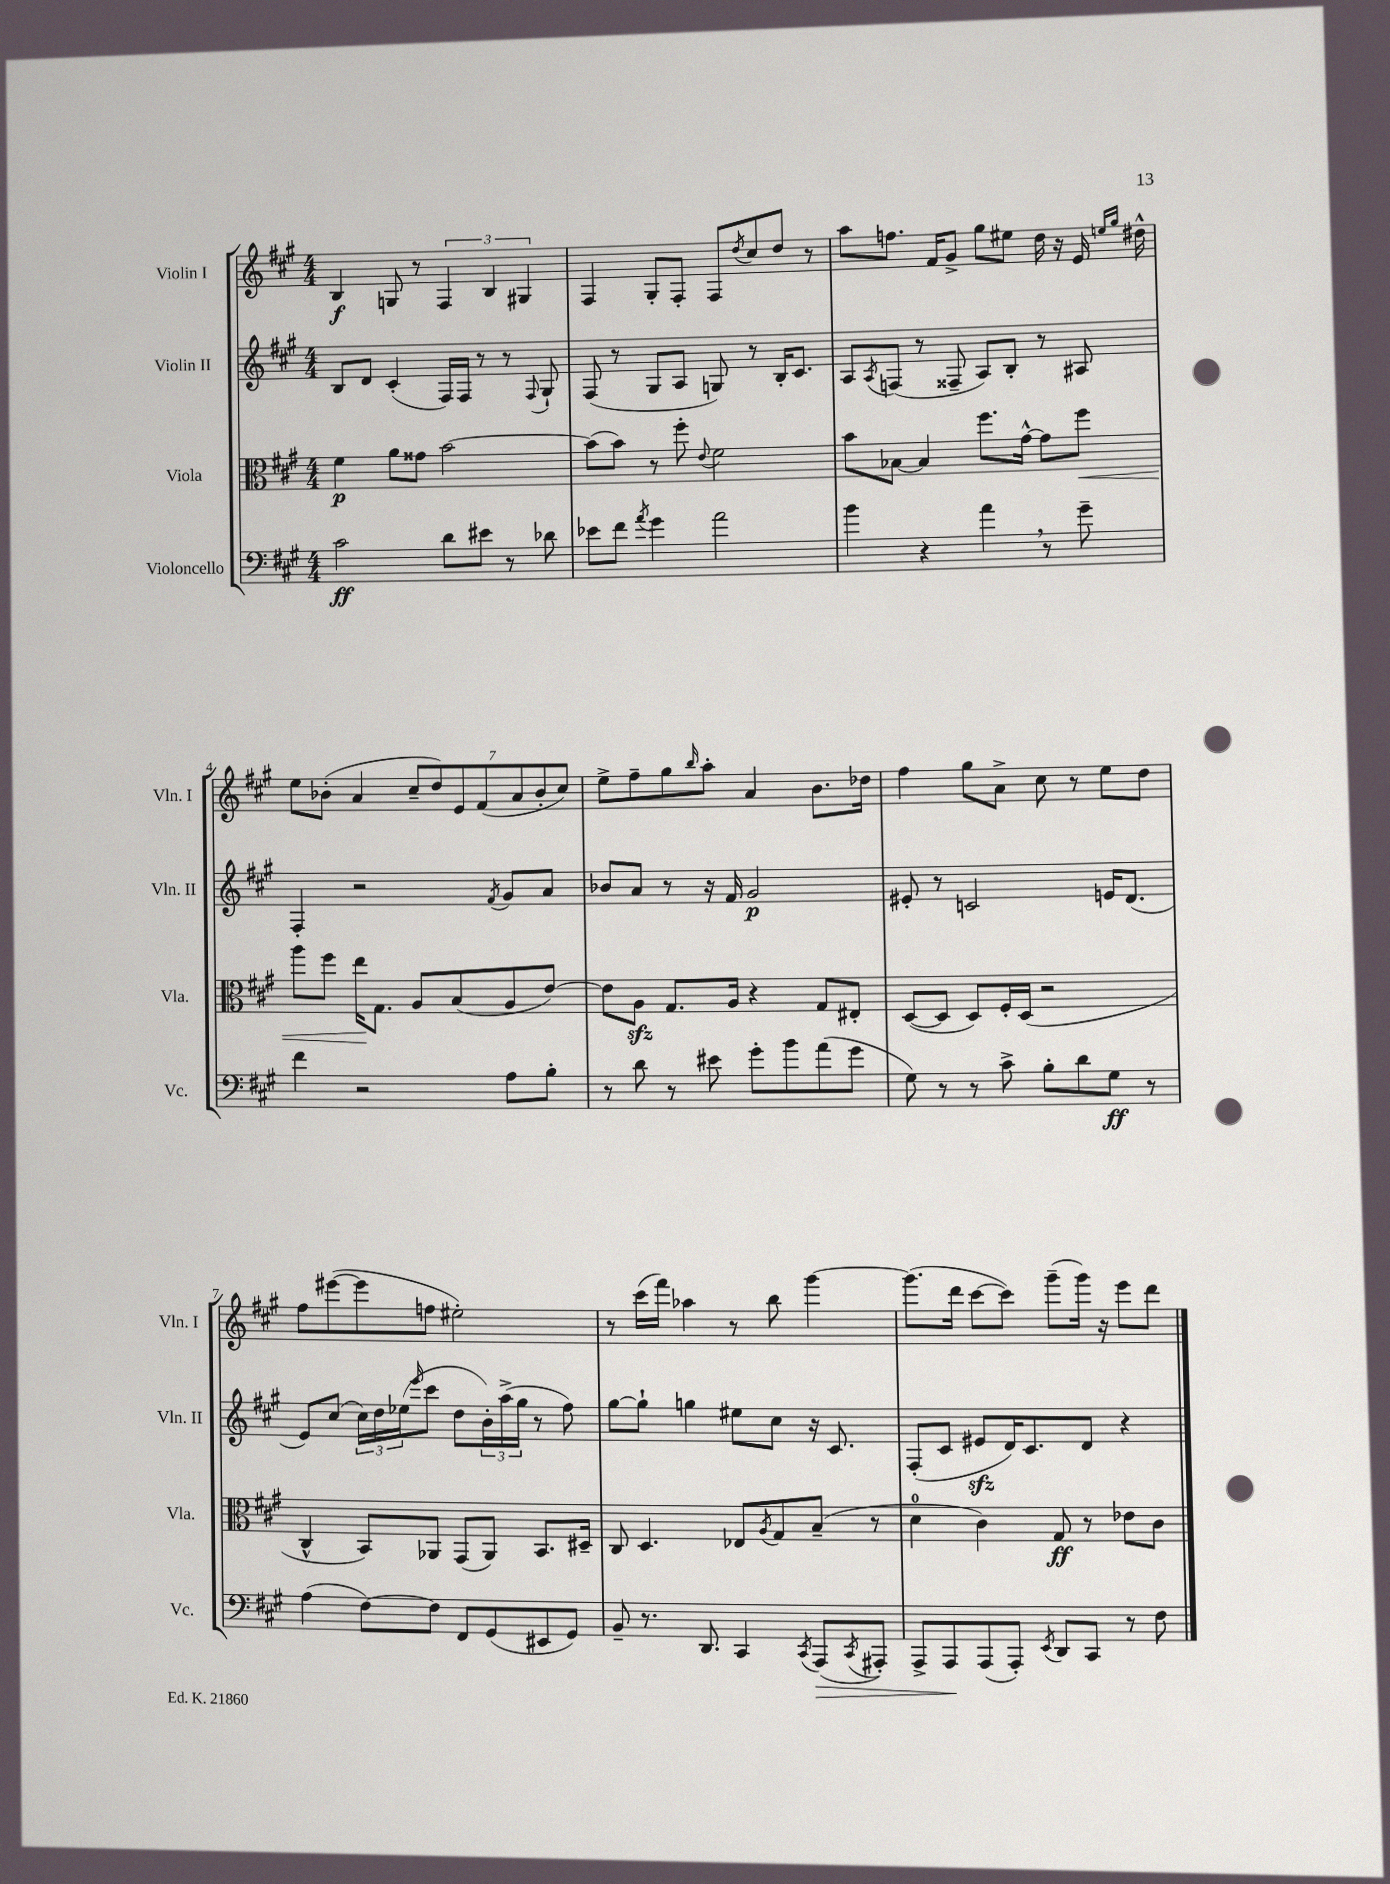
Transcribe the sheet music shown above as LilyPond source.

<<
\new StaffGroup <<
\new Staff = "s0" \with { instrumentName = "Violin I" shortInstrumentName = "Vln. I" } {
    \clef treble \key a \major \numericTimeSignature \time 4/4
    b4\f g8 r8 \tuplet 3/2 { fis4 b4 gis4 } |
    fis4 gis8-. fis8-. fis8 \acciaccatura { d''8 } cis''8 d''8 r8 |
    a''8 f''8. fis'16 gis'8-> gis''8 eis''8 d''16 r16 e'16 \grace { e''16 gis''16 } dis''16-^ |
    e''8 bes'8-.( a'4 \tuplet 7/4 { cis''8-- d''8) e'8 fis'8( a'8 bes'8-. cis''8) } |
    e''8-> fis''8-- gis''8 \grace { b''16 } a''8-. a'4 b'8. des''16 |
    fis''4 gis''8 a'8-> cis''8 r8 e''8 d''8 |
    fis''8 eis'''8~( eis'''8 f''8 eis''2-.) |
    r8 cis'''16( fis'''16) aes''4 r8 b''8 gis'''4~ |
    gis'''8.( d'''16 cis'''8~ cis'''8) gis'''8--( gis'''16) r16 e'''8 d'''8 \bar "|." |
}
\new Staff = "s1" \with { instrumentName = "Violin II" shortInstrumentName = "Vln. II" } {
    \clef treble \key a \major \numericTimeSignature \time 4/4
    b8 d'8 cis'4-.( fis16) fis16 r8 r8 \appoggiatura { fis8 } gis8-! |
    fis8( r8 gis8 a8 g8) r8 b16-. cis'8. |
    a8 \acciaccatura { a8 } f8( r8 fisis8-- a8) b8-. r8 ais8 |
    fis4-. r2 \acciaccatura { fis'8 } gis'8 a'8 |
    bes'8 a'8 r8 r16 fis'16 gis'2\p |
    eis'8-. r8 c'2 e'16 d'8.( |
    e'8) cis''8( \tuplet 3/2 { cis''16) d''16 ees''16( } \grace { e'''16 } cis'''8 d''8 \tuplet 3/2 { b'16-.) a''16->( gis''16 } r8 fis''8) |
    gis''8~ gis''8-! g''4 eis''8 cis''8 r16 cis'8. |
    fis8-.( cis'8 eis'8\sfz d'16) cis'8. d'8 r4 \bar "|." |
}
\new Staff = "s2" \with { instrumentName = "Viola" shortInstrumentName = "Vla." } {
    \clef alto \key a \major \numericTimeSignature \time 4/4
    fis'4\p a'8 gisis'8 b'2~ |
    b'8( b'8) r8 fis''8-. \appoggiatura { e'8 } fis'2 |
    b'8 bes8~ bes4 fis''8. gis'16~-^ gis'8 fis''8\< |
    a''8 fis''8 e''16\! gis8. a8 b8( a8 e'8~) |
    e'8 a8\sfz gis8. a16 r4 gis8 eis8-. |
    d8~( d8 d8) fis16-. d16( r2 |
    cis4-^ b,8) aes,8 gis,8( aes,8) b,8. dis16-- |
    cis8 d4. ees8 \acciaccatura { a8 } gis8 b8--( r8 |
    d'4-0 cis'4) gis8\ff r8 ees'8 cis'8 \bar "|." |
}
\new Staff = "s3" \with { instrumentName = "Violoncello" shortInstrumentName = "Vc." } {
    \clef bass \key a \major \numericTimeSignature \time 4/4
    cis'2\ff d'8 eis'8 r8 des'8 |
    ees'8 fis'8 \acciaccatura { a'8 } gis'4 a'2 |
    b'4 r4 a'4 \breathe r8 gis'8-- |
    fis'4 r2 a8 b8-. |
    r8 d'8 r8 eis'8 gis'8-. b'8 a'8( gis'8 |
    gis8) r8 r8 cis'8-> b8-. d'8 gis8\ff r8 |
    a4( fis8~) fis8 fis,8 gis,8( eis,8 gis,8) |
    b,8-- r8. d,8. cis,4 \acciaccatura { cis,8 } a,,8\>( \acciaccatura { cis,8 } ais,,8-.) |
    a,,8-> a,,8\! a,,8( a,,8-.) \acciaccatura { e,8 } d,8 cis,8 r8 fis8 \bar "|." |
}
>>
>>
